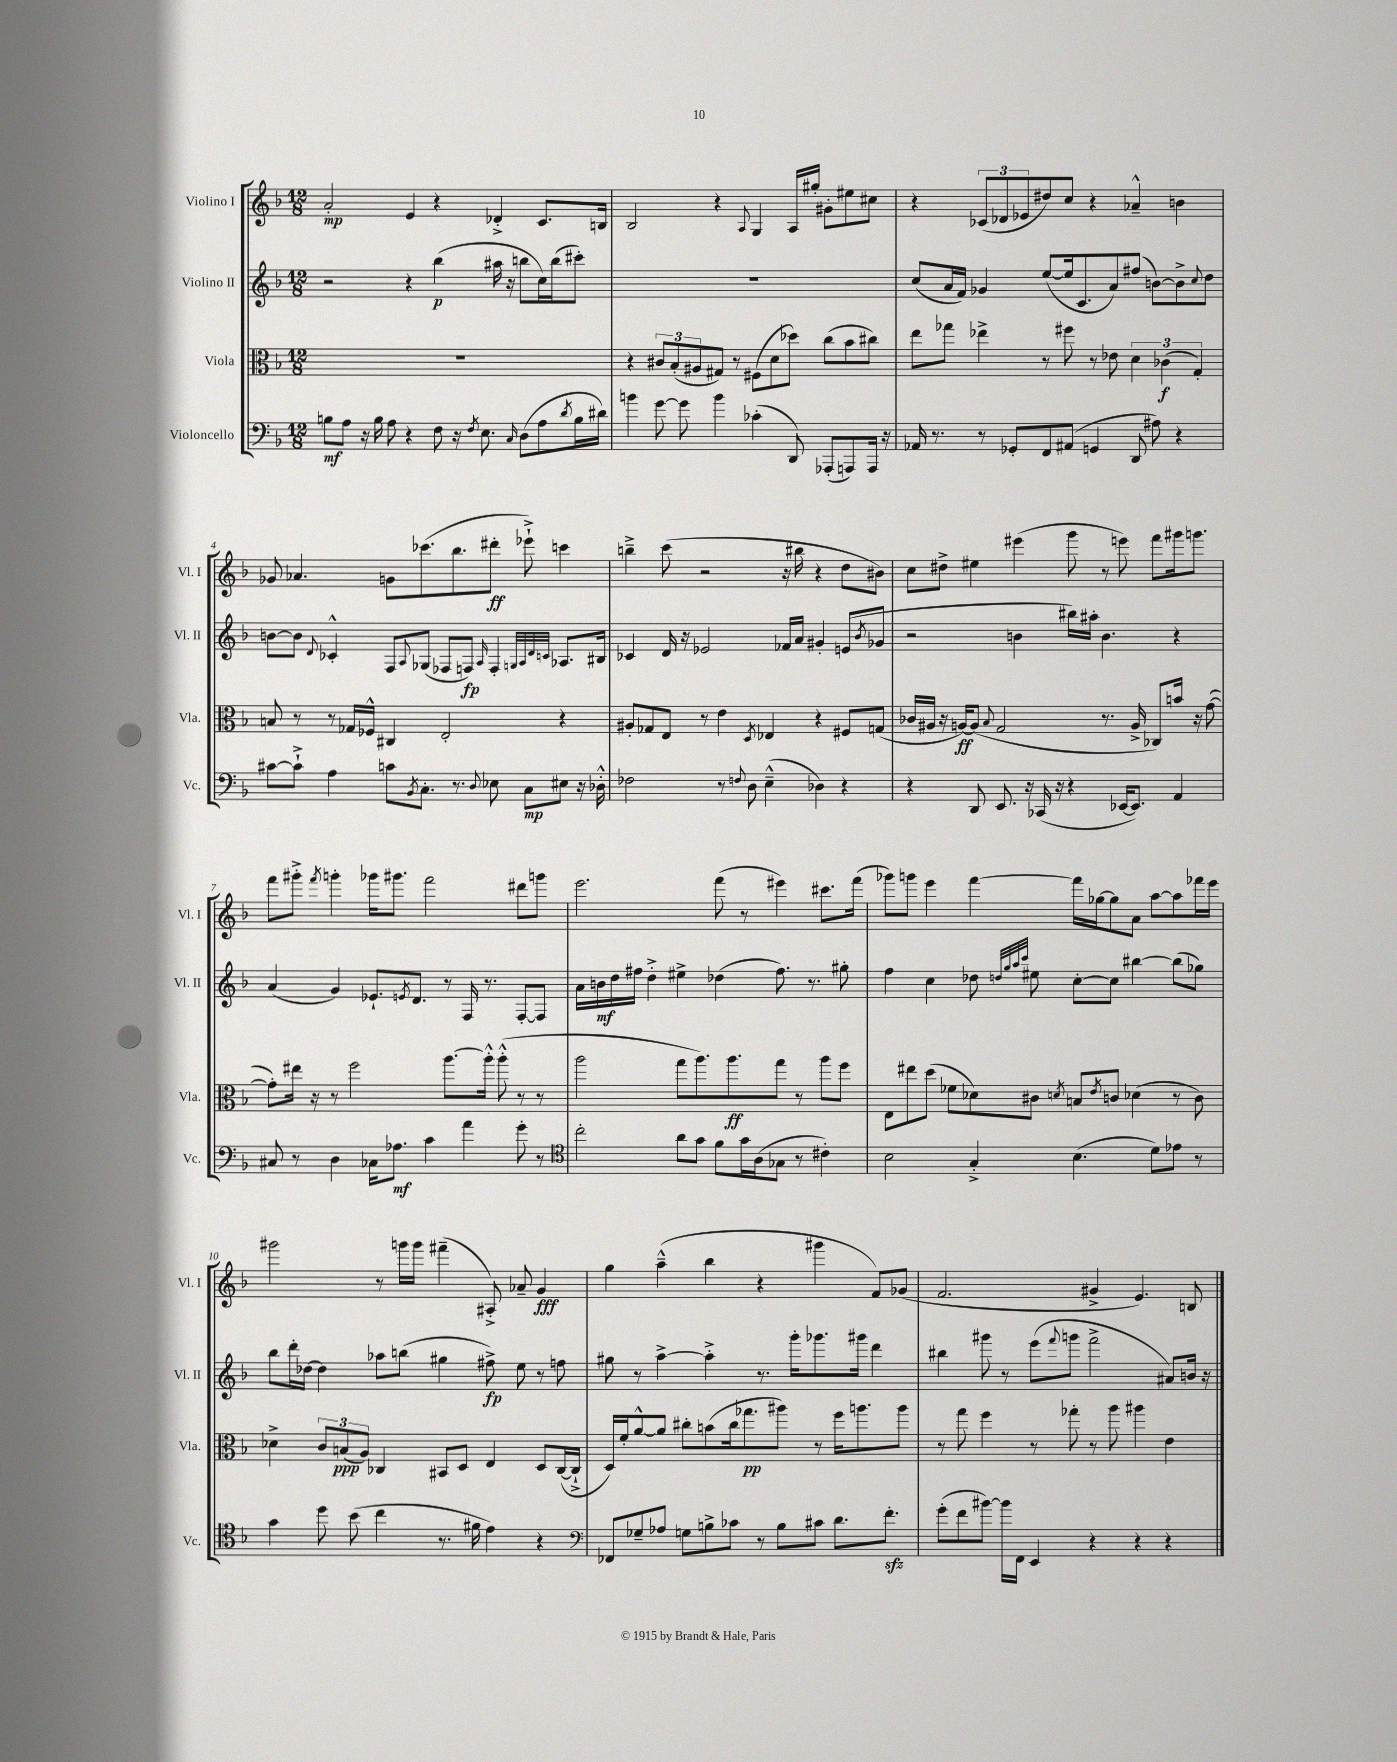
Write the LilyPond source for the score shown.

<<
\new StaffGroup <<
\new Staff = "s0" \with { instrumentName = "Violino I" shortInstrumentName = "Vl. I" } {
    \clef treble \key f \major \numericTimeSignature \time 12/8
    a'2-.\mp e'4 r4 des'4-.-> c'8. b16 |
    bes2 r4 \appoggiatura { a8 } g4 a16 gis''16-. gis'8-. eis''8 cis''8 |
    r4 \tuplet 3/2 { ces'8( des'8 ees'8 } dis''8) c''8 r4 aes'4---^ b'4 |
    ges'8 aes'4. g'8 ces'''8.( bes''8. dis'''8-.\ff ees'''8-!->) c'''4 |
    b''4---> c'''8( r2 r16 bis''16 r4 d''8 bis'8) |
    c''8 dis''8-> eis''4 eis'''4( g'''8 r8 e'''8) f'''8 gis'''16 g'''8. |
    f'''8 gis'''8-.-> \acciaccatura { f'''8 } g'''4-. ges'''16 gis'''8. f'''2 dis'''8 g'''8 |
    e'''2. f'''8( r8 eis'''4) cis'''8. f'''16( |
    ges'''8) g'''8 e'''4 f'''4~ f'''16 ges''16~ ges''8 a'8 a''8~ a''8 fes'''16 e'''16 |
    gis'''2 r8 g'''16 g'''16 fis'''4--( ais8-.->) aes'8-- g'4\fff |
    g''4 a''4---^( bes''4 r4 gis'''4 f'8) ges'8( |
    f'2. gis'4-> e'4.) b8 \bar "|." |
}
\new Staff = "s1" \with { instrumentName = "Violino II" shortInstrumentName = "Vl. II" } {
    \clef treble \key f \major \numericTimeSignature \time 12/8
    r2 r4 bes''4\p( ais''16 r16 b''8 c''16) b''16( cis'''8-.) |
    R1. |
    c''8( a'16 f'16) ges'4 e''8~( e''16 c'8. a'8) fis''8( b'8~) b'8-> \appoggiatura { c''8 } d''8 |
    b'8~ b'8 \appoggiatura { d'8 } ces'4-.-^ f8 \appoggiatura { a8 } ges8( fes8 f8\fp) \grace { a16 } f4-. \grace { g32 a32 d'32 c'32 } aes8. bis16 |
    ces'4 d'16 r16 ees'2 fes'16 a'16 gis'4-. e'8( \acciaccatura { bes'8 } ges'8 |
    r2 b'4 bis''16) ais''16-. b'4. r4 |
    a'4( g'4) ees'8.-! \acciaccatura { e'8 } d'8. r8 f16 r8. f8~-. f8 |
    a'16 b'16\mf d''16 fis''16 d''4-.-> eis''4-> des''4( fis''8.) r8. gis''8-. |
    f''4 c''4 des''8 \grace { d''32 g''32 a''32 c'''32 } eis''8 c''8~-. c''8 bis''4~ bis''8( ges''8) |
    bes''8 d'''16-. des''16~ des''4 aes''8 b''8( gis''4 fis''8->\fp) e''8 r8 f''8 |
    gis''8 r8 a''4~-> a''4-.-> r8. g'''16-. ges'''8. gis'''16 d'''4 |
    bis''4 gis'''8 r8 e'''8( \appoggiatura { f'''8 } g'''8 f'''2-> ais'8) b'16 r16 \bar "|." |
}
\new Staff = "s2" \with { instrumentName = "Viola" shortInstrumentName = "Vla." } {
    \clef alto \key f \major \numericTimeSignature \time 12/8
    R1. |
    r4 \tuplet 3/2 { cis'8 bes8-.( ais8 } gis8) r8 fis8( d'8 des''8) c''8( bes'8 cis''8) |
    e''8 ges''8 ees''4-> r8 fis''8 r8 ees'8 \tuplet 3/2 { d'4 ces'4\f( g4-.) } |
    b8 r8 r8 ges16 fes16-^ cis4 e2-. r4 |
    ais8-. ges8 e8 r8 e'4 \acciaccatura { d8 } ees4 r4 fis8 g8( |
    ces'16 ais16 r16 a16~\ff) a8( \appoggiatura { bes8 } g2 r8. a16-> ces8) b'16 r16 g'8~( |
    g'8-.) eis''16 r16 r8 f''2 a''8.~ a''16-.-^ a''8-.-^( r8 r8 |
    a''2 g''8 a''8.) a''8.\ff g''8 r8 a''8 f''8 |
    e8 eis''8 d''8( fes'8 des'8) cis'8 \acciaccatura { d'8 } b8 \acciaccatura { e'8 } c'8 des'4( r8 c'8) |
    des'4-> \tuplet 3/2 { c'8 b8\ppp( a8) } ces4 bis,8 d8 e4 d8 ces16~( ces16-!-> |
    d16) f'16-. a'8~-^ a'8 cis''8-. b'8( cis''16 ges''8.\pp ais''8) r8 f''16 a''8. a''8 |
    r8 g''8 f''4 r8 ges''8-. r8 a''8 ais''4 e'4 \bar "|." |
}
\new Staff = "s3" \with { instrumentName = "Violoncello" shortInstrumentName = "Vc." } {
    \clef bass \key f \major \numericTimeSignature \time 12/8
    b8\mf a8 r16 b16 a8 r4 f8 r16 \acciaccatura { f8 } e8. \grace { c16 } d8( a8 \acciaccatura { d'8 } b16 dis'16) |
    b'4 g'8~ g'8 b'4 ces'4-.( d,8) aes,,8-.( a,,8) a,,16 r16 |
    aes,16 r8. r8 ges,8-. f,8 ais,8( g,4 d,8 ais8) r4 |
    cis'8~ cis'8-!-> a4 c'8 \acciaccatura { bes,8 } c8.-. r8. \appoggiatura { d8 } ees8 c8\mp eis8 r16 des16-.-^ |
    fes2 r8 \appoggiatura { f8 } d8 e4---^( des4) r4 |
    r4 d,8 e,8. r16 ces,16( r16 r4 ees,16~ ees,8.) a,4 |
    cis8 r8 d4 ces16 aes8.\mf c'4 a'4 g'8-. r8 |
    \clef tenor c''2-. a'8 g'8 f'8 g'16 a16( ges8 r8 cis'4-.) |
    bes2 g4-.-> bes4.( d'8) ees'8 r8 |
    g'4 d''8 bes'8( c''4 r8. fis'16 e'4) r4 |
    \clef bass fes,8 ges8-- aes8 g8 b8-> ces'8 r8 b8 cis'8 d'8. f'8.-.\sfz |
    g'8-.( f'8 bis'8~) bis'16 f,16 e,4 r4 r4 r4 \bar "|." |
}
>>
>>
